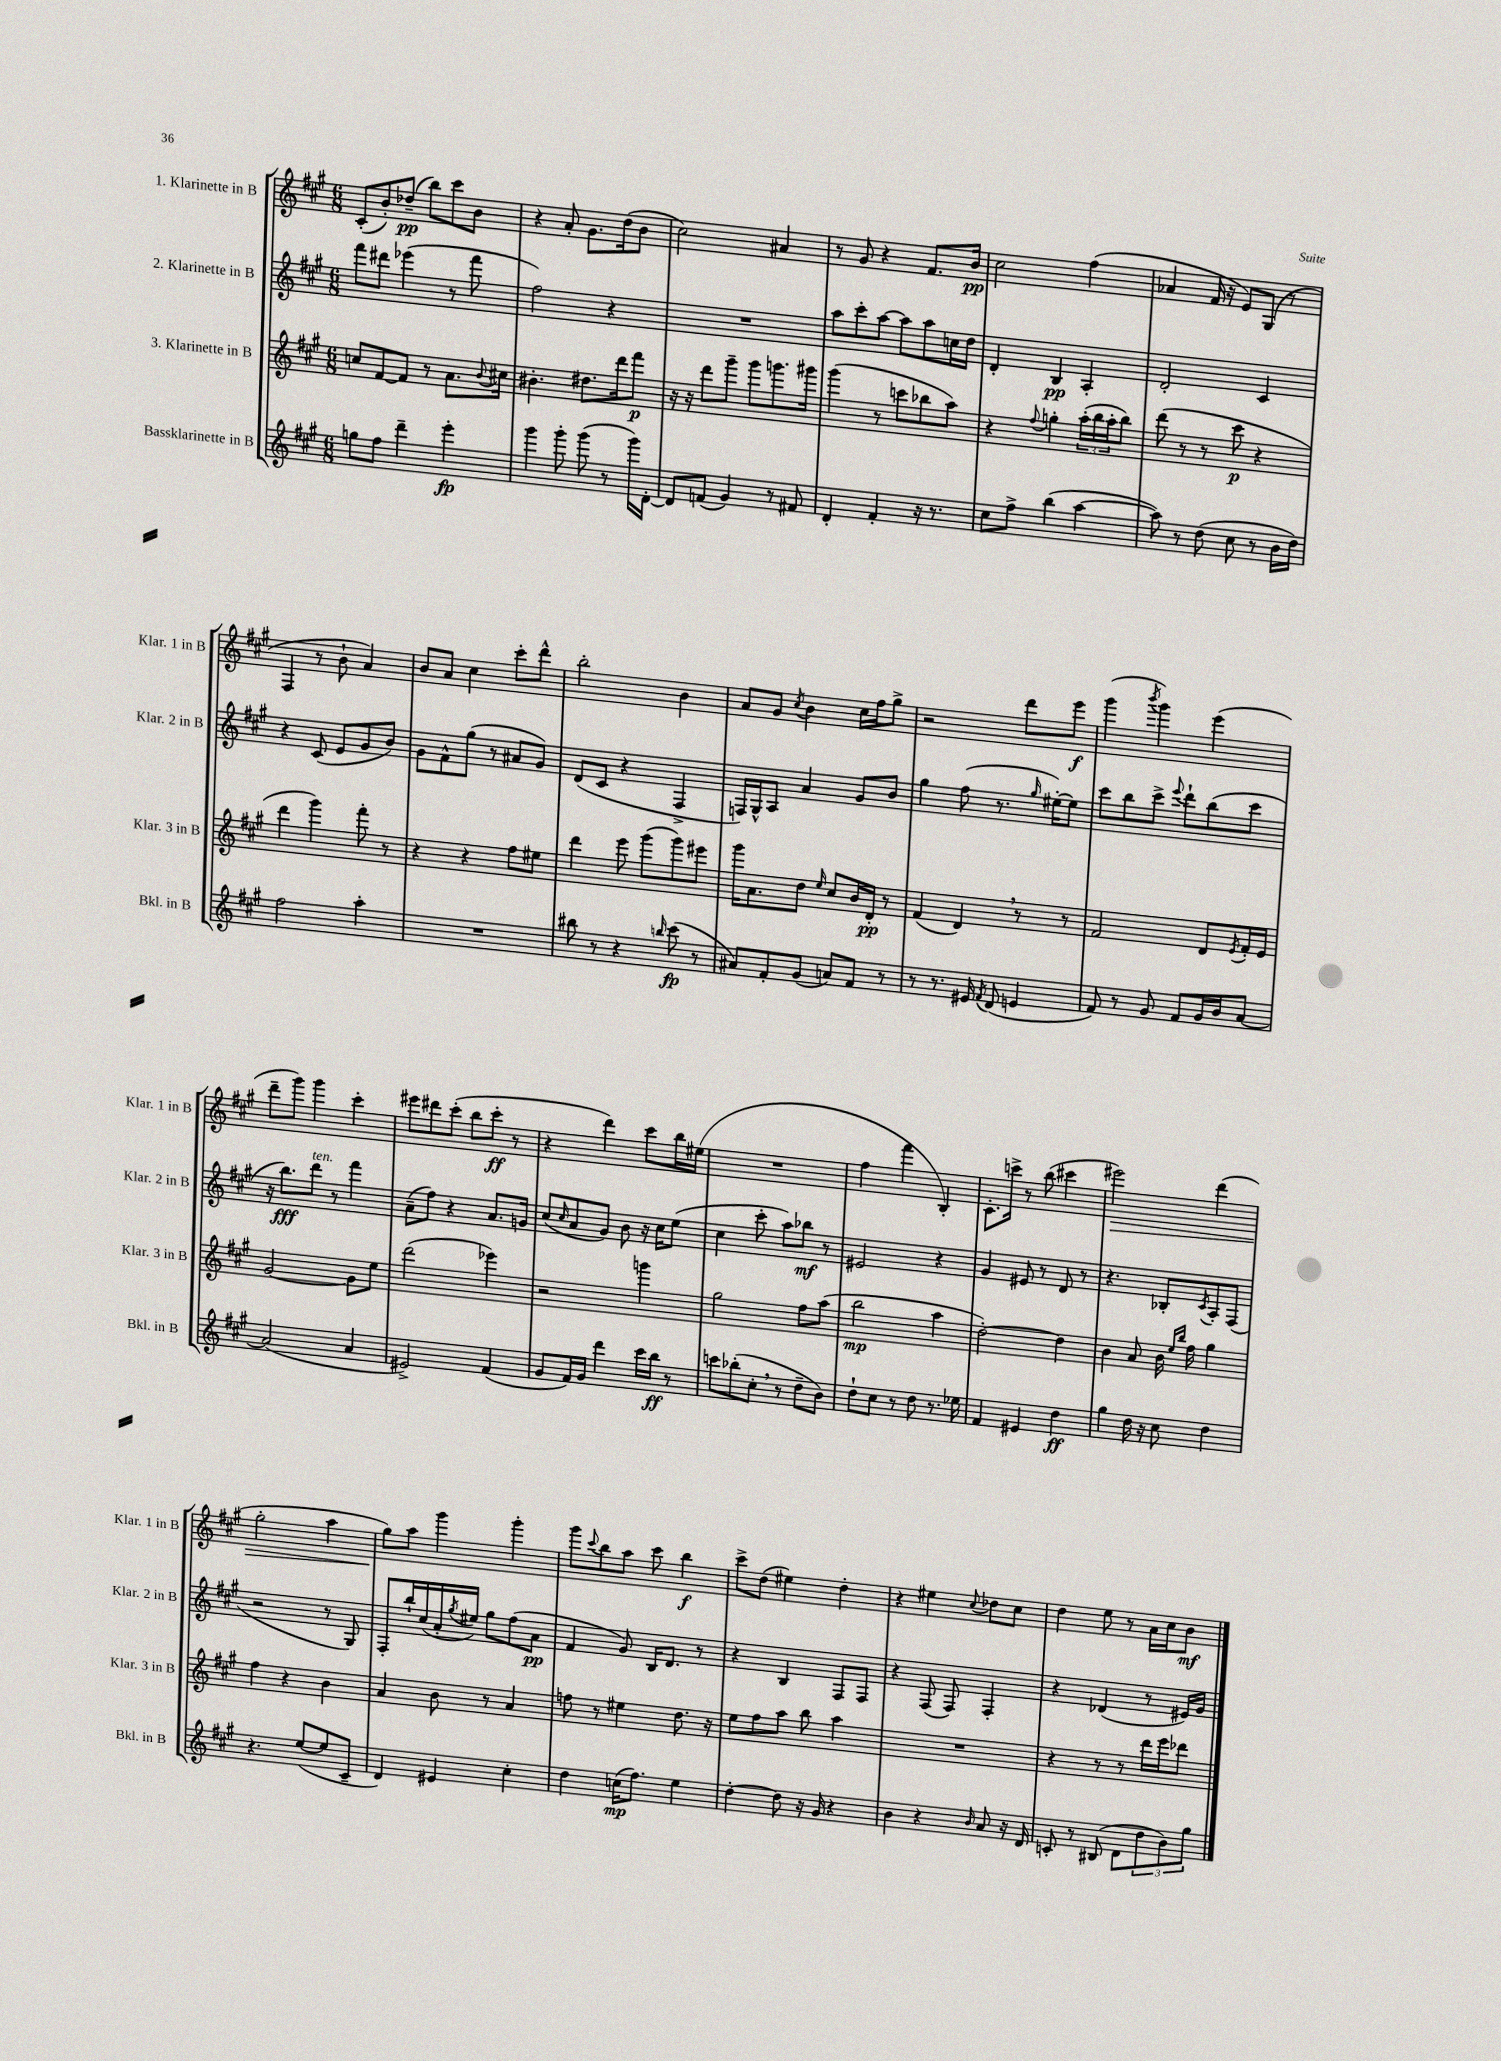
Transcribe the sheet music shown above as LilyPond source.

<<
\new StaffGroup <<
\new Staff = "s0" \with { instrumentName = "1. Klarinette in B" shortInstrumentName = "Klar. 1 in B" } {
    \clef treble \key a \major \numericTimeSignature \time 6/8
    cis'8-.( b'8-.) des''8--\pp( b''8) cis'''8 b'8 |
    r4 a'8-. gis'8. d''16( b'8 |
    cis''2) ais'4 |
    r8 gis'8 r4 fis'8. b'16\pp |
    cis''2 fis''4( |
    aes'4 fis'16 r16 e'8) gis8( r8 |
    fis4 r8 b'8-! a'4) |
    b'8 a'8 cis''4 cis'''8-. d'''8-^ |
    b''2-. b'4 |
    a'8 gis'8 \acciaccatura { cis''8 } b'4 cis''16 fis''16 gis''8-> |
    r2 d'''8 e'''8\f |
    gis'''4( \acciaccatura { b'''8 } gis'''4) e'''4( |
    d'''8-- gis'''8) gis'''4 cis'''4-. |
    eis'''8 dis'''8 cis'''8-.( b''8 cis'''8-.\ff r8 |
    r4 d'''4) cis'''8 b''16 eis''16( |
    R2. |
    fis''4 fis'''4 b4-.) |
    cis'8.-. c'''16-> r8 b''8( cis'''4 |
    eis'''2\>) d'''4( |
    gis''2-. a''4 |
    gis''8\!) a''8 gis'''4 gis'''4-. |
    gis'''8 \appoggiatura { cis'''8 } b''8 a''8 cis'''8 b''4\f |
    cis'''8-> d''8( eis''4) d''4-. |
    r4 eis''4 \appoggiatura { cis''8 } des''8 cis''8 |
    d''4 e''8 r8 a'16 cis''16 b'8\mf \bar "|." |
}
\new Staff = "s1" \with { instrumentName = "2. Klarinette in B" shortInstrumentName = "Klar. 2 in B" } {
    \clef treble \key a \major \numericTimeSignature \time 6/8
    fis'''8 dis'''8 ees'''4( r8 fis'''8 |
    fis''2) r4 |
    R2. |
    a''8 cis'''8-. a''8~ a''8 a''8 c''16 d''16 |
    d'4-. b4\pp a4-. |
    d'2-. cis'4 |
    r4 cis'8( e'8 gis'8 b'8) |
    gis'8 fis'8-^ gis''8( r8 ais'8 gis'8) |
    d'8( cis'8 r4 fis4-> |
    f16) gis16-^ a8 a'4 gis'8 b'8 |
    gis''4 fis''8( r8. \grace { gis''16 } eis''16~-.) eis''8 |
    cis'''8 b''8 cis'''8-> \appoggiatura { e'''8 } d'''8-! b''8( cis'''8 |
    r16 b''8.\fff) d'''8^\markup { \italic "ten." } r8 fis'''4 |
    a'8--( fis''8) r4 a'8. g'16 |
    cis''8( \grace { cis''16 } a'8 gis'8) b'8 r16 cis''16 e''8( |
    cis''4 cis'''8-. a''8) bes''8\mf r8 |
    eis'2 r4 |
    gis'4 eis'8 r8 d'8 r8 |
    r4. bes8-. \acciaccatura { cis'8 } a8-. fis8( |
    r2 r8 gis8) |
    fis8-. b''16-! cis''16( a'16-. \acciaccatura { gis''8 } eis''16) gis''8 fis''8( a'8\pp |
    fis'4 gis'8) b16 d'8. r8 |
    r4 b4 fis8 fis8 |
    r4 fis8( fis8) fis4-. |
    r4 des'4( r8 eis'16) gis'16 \bar "|." |
}
\new Staff = "s2" \with { instrumentName = "3. Klarinette in B" shortInstrumentName = "Klar. 3 in B" } {
    \clef treble \key a \major \numericTimeSignature \time 6/8
    c''8 fis'8~ fis'8 r8 a'8. \appoggiatura { b'8 } cis''16 |
    bis'4.-. dis''8. d'''16 fis'''8\p |
    r16 r16 d'''8 gis'''8-- gis'''8 g'''8. gis'''16 |
    gis'''4( r8 c'''8 bes''8 a''8) |
    r4 \appoggiatura { fis''8 } g''4-. \tuplet 3/2 { a''16-.( b''16 a''16-. } b''8) |
    d'''8( r8 r8 cis'''8\p r4 |
    d'''4 gis'''4) fis'''8-. r8 |
    r4 r4 fis''8 eis''8 |
    d'''4 e'''8 gis'''8( gis'''8) eis'''8 |
    gis'''16 a'8. d''8 \grace { e''16 } cis''8 b'16 d'16-.\pp r8 |
    fis'4( d'4) \breathe r8 r8 |
    fis'2 d'8 \acciaccatura { e'8 } fis'16-. e'16 |
    gis'2~ gis'8 e''8 |
    d'''2( ees'''4) |
    r2 g'''4 |
    gis''2 fis''8 a''8( |
    b''2\mp a''4 |
    d''2~-.) d''4 |
    b'4 a'8 b'16 \grace { e''16 b''16 } fis''16 gis''4 |
    fis''4 r4 b'4 |
    a'4 b'8 r8 a'4 |
    f''8 r8 eis''4 d''8. r16 |
    e''8 fis''8 a''8 b''8 a''4 |
    R2. |
    r4 r8 r8 d'''16 e'''16 des'''8 \bar "|." |
}
\new Staff = "s3" \with { instrumentName = "Bassklarinette in B" shortInstrumentName = "Bkl. in B" } {
    \clef treble \key a \major \numericTimeSignature \time 6/8
    g''8 fis''8 d'''4-- e'''4-.\fp |
    gis'''4 gis'''8-. gis'''8( r8 gis'''16) d'16~-. |
    d'8 f'8( gis'4) r8 fis'8 |
    d'4-. fis'4-. r16 r8. |
    cis''8 fis''8-> b''4( a''4~ |
    a''8) r8 d''8( cis''8 r8 b'16 d''16) |
    fis''2 a''4-. |
    R2. |
    bis''8 r8 r4 \grace { b''16 } cis'''8\fp( r8 |
    ais'8) fis'8-. gis'8( a'8) fis'8 r8 |
    r8 r8. eis'16 \acciaccatura { fis'8 } d'8( e'4 |
    fis'8) r8 gis'8 fis'8 gis'16 b'16 a'8~ |
    a'2( a'4 |
    eis'2->) fis'4( |
    gis'8 fis'16) gis'16 d'''4 cis'''16 b''16\ff r8 |
    c'''8 bes''8-.( cis''8-. \breathe r8 d''8-- b'8) |
    d''8-! cis''8 r8 d''8 r8. ees''16 |
    fis'4 eis'4 d''4\ff |
    gis''4 d''16 r16 cis''8 d''4 |
    r4. e''8~( e''8 cis'8-- |
    d'4) eis'4 cis''4-. |
    d''4 c''16\mp( fis''8.) e''4 |
    d''4~-. d''8 r16 gis'16 r4 |
    b'4 r4 \grace { b'16 } a'8 r16 d'16 |
    c'8-. r8 bis8( d'8 \tuplet 3/2 { d''8 b'8) gis''8 } \bar "|." |
}
>>
>>
\layout { \context { \Score \remove "Bar_number_engraver" } }
